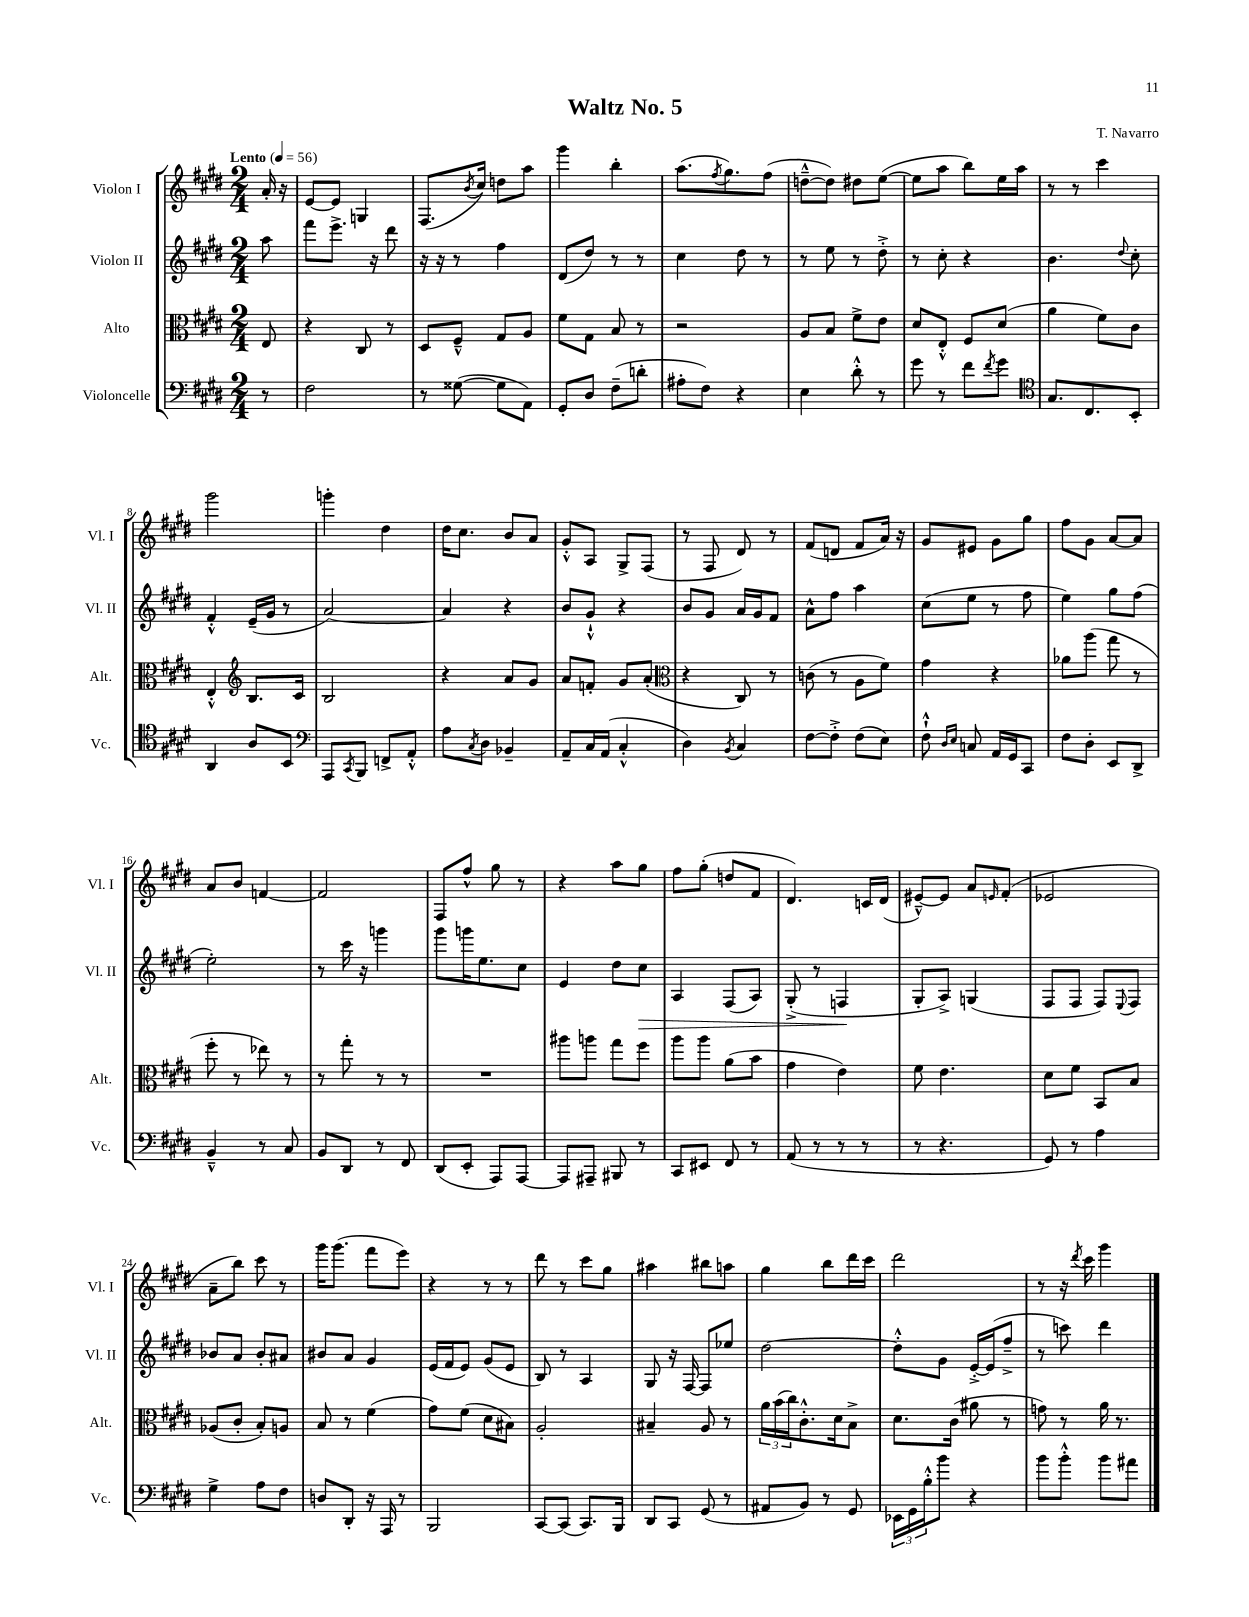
\header { title = "Waltz No. 5" composer = "T. Navarro" }
<<
\new StaffGroup <<
\new Staff = "s0" \with { instrumentName = "Violon I" shortInstrumentName = "Vl. I" } {
    \clef treble \key e \major \numericTimeSignature \time 2/4 \partial 8 \tempo "Lento" 4 = 56
    a'16-. r16 |
    e'8~ e'8 g4 |
    fis8.( \acciaccatura { b'8 } cis''16) d''8 a''8 |
    gis'''4 b''4-. |
    a''8.( \acciaccatura { fis''8 } gis''8.) fis''8( |
    d''8~---^ d''8) dis''8 e''8~( |
    e''8 a''8 b''8) e''16 a''16 |
    r8 r8 cis'''4 |
    gis'''2 |
    g'''4-. dis''4 |
    dis''16 cis''8. b'8 a'8 |
    gis'8-.-^ a8 gis8-> fis8( |
    r8 fis8 dis'8) r8 |
    fis'8( d'8 fis'8 a'16) r16 |
    gis'8 eis'8 gis'8 gis''8 |
    fis''8 gis'8 a'8~ a'8 |
    a'8 b'8 f'4~ |
    f'2 |
    fis8 fis''8-^ gis''8 r8 |
    r4 a''8 gis''8 |
    fis''8 gis''8-.( d''8 fis'8 |
    dis'4.) c'16 dis'16( |
    eis'8~---^) eis'8 a'8 \grace { e'16 } fis'8-.( |
    ees'2 |
    a'8-- b''8) cis'''8 r8 |
    gis'''16 gis'''8.( fis'''8 e'''8) |
    r4 r8 r8 |
    dis'''8 r8 cis'''8 gis''8 |
    ais''4 bis''8 a''8 |
    gis''4 b''8 dis'''16 cis'''16 |
    dis'''2 |
    r8 r16 \acciaccatura { dis'''8 } cis'''16 gis'''4 \bar "|." |
}
\new Staff = "s1" \with { instrumentName = "Violon II" shortInstrumentName = "Vl. II" } {
    \clef treble \key e \major \numericTimeSignature \time 2/4 \partial 8
    a''8 |
    fis'''8 e'''8.-> r16 dis'''8 |
    r16 r16 r8 fis''4 |
    dis'8( dis''8) r8 r8 |
    cis''4 dis''8 r8 |
    r8 e''8 r8 dis''8-.-> |
    r8 cis''8-. r4 |
    b'4. \appoggiatura { dis''8 } cis''8-. |
    fis'4-.-^ e'16--( gis'16 r8 |
    a'2~) |
    a'4 r4 |
    b'8 gis'8-!-^ r4 |
    b'8 gis'8 a'16 gis'16 fis'8 |
    a'8-^ fis''8 a''4 |
    cis''8( e''8 r8 fis''8 |
    e''4) gis''8 fis''8( |
    e''2-.) |
    r8 cis'''16 r16 g'''4 |
    gis'''8 g'''16 e''8. cis''8 |
    e'4 dis''8 cis''8\> |
    a4 fis8( a8) |
    gis8-.->( r8 f4\! |
    gis8-. a8->) g4( |
    fis8 fis8 fis8) \appoggiatura { e8 } fis8 |
    bes'8 a'8 bes'8-. ais'8 |
    bis'8 a'8 gis'4 |
    e'16( fis'16 e'8) gis'8( e'8 |
    b8) r8 a4 |
    gis8 r16 fis16~ fis8 ees''8 |
    dis''2~ |
    dis''8-.-^ gis'8 e'16~-.-> e'16( fis''8---> |
    r8 c'''8) dis'''4 \bar "|." |
}
\new Staff = "s2" \with { instrumentName = "Alto" shortInstrumentName = "Alt." } {
    \clef alto \key e \major \numericTimeSignature \time 2/4 \partial 8
    e8 |
    r4 cis8 r8 |
    dis8 fis8---^ gis8 a8 |
    fis'8 gis8 b8 r8 |
    r2 |
    a8 b8 fis'8-> e'8 |
    dis'8 e8-.-^ fis8 dis'8( |
    a'4 fis'8) cis'8 |
    e4-.-^ \clef treble b8. cis'16 |
    b2 |
    r4 a'8 gis'8 |
    a'8 f'8-. gis'8 a'8-.( |
    \clef alto r4 cis8) r8 |
    c'8( r8 a8 fis'8) |
    gis'4 r4 |
    aes'8 a''8( gis''8 r8 |
    fis''8-. r8 ees''8) r8 |
    r8 gis''8-. r8 r8 |
    R2 |
    ais''8 a''8 gis''8 fis''8 |
    a''8 a''8 a'8( b'8 |
    gis'4 e'4) |
    fis'8 e'4. |
    dis'8 fis'8 b,8 b8 |
    aes8( cis'8-. b8-.) a8 |
    b8 r8 fis'4( |
    gis'8) fis'8( dis'8 bis8) |
    a2-. |
    bis4-- a8 r8 |
    \tuplet 3/2 { a'16 b'16( cis''16) } cis'8.-.-^ dis'16 b8-> |
    dis'8. cis'16( ais'8 r8 |
    g'8) r8 a'16 r8. \bar "|." |
}
\new Staff = "s3" \with { instrumentName = "Violoncelle" shortInstrumentName = "Vc." } {
    \clef bass \key e \major \numericTimeSignature \time 2/4 \partial 8
    r8 |
    fis2 |
    r8 gisis8~( gisis8 a,8) |
    gis,8-. dis8 fis8--( d'8-. |
    ais8-. fis8) r4 |
    e4 dis'8-.-^ r8 |
    gis'8 r8 fis'8 \acciaccatura { fis'8 } gis'8 |
    \clef tenor gis8. cis8. b,8-. |
    a,4 a8 b,8 |
    \clef bass a,,8 \acciaccatura { cis,8 } b,,8 f,8-> a,8-.-^ |
    a8 \acciaccatura { cis8 } dis8 bes,4-- |
    a,8-- cis16 a,16( cis4-.-^ |
    dis4) \acciaccatura { b,8 } cis4 |
    fis8~ fis8-.-> fis8( e8) |
    fis8-!-^ \grace { dis16 e16 } c8 a,16 gis,16 cis,8 |
    fis8 dis8-. e,8 dis,8-> |
    b,4---^ r8 cis8 |
    b,8 dis,8 r8 fis,8 |
    dis,8( e,8-. a,,8) a,,8~ |
    a,,8 ais,,8-- bis,,8 r8 |
    cis,8 eis,8 fis,8 r8 |
    a,8( r8 r8 r8 |
    r8 r4. |
    gis,8) r8 a4 |
    gis4-> a8 fis8 |
    d8 dis,8-. r16 a,,16 r8 |
    b,,2 |
    cis,8~ cis,8( cis,8.) b,,16 |
    dis,8 cis,8 gis,8( r8 |
    ais,8 b,8) r8 gis,8 |
    \tuplet 3/2 { ees,16 gis,16 b16-.-^ } b'8 r4 |
    b'8 b'8-.-^ b'8 ais'8 \bar "|." |
}
>>
>>
